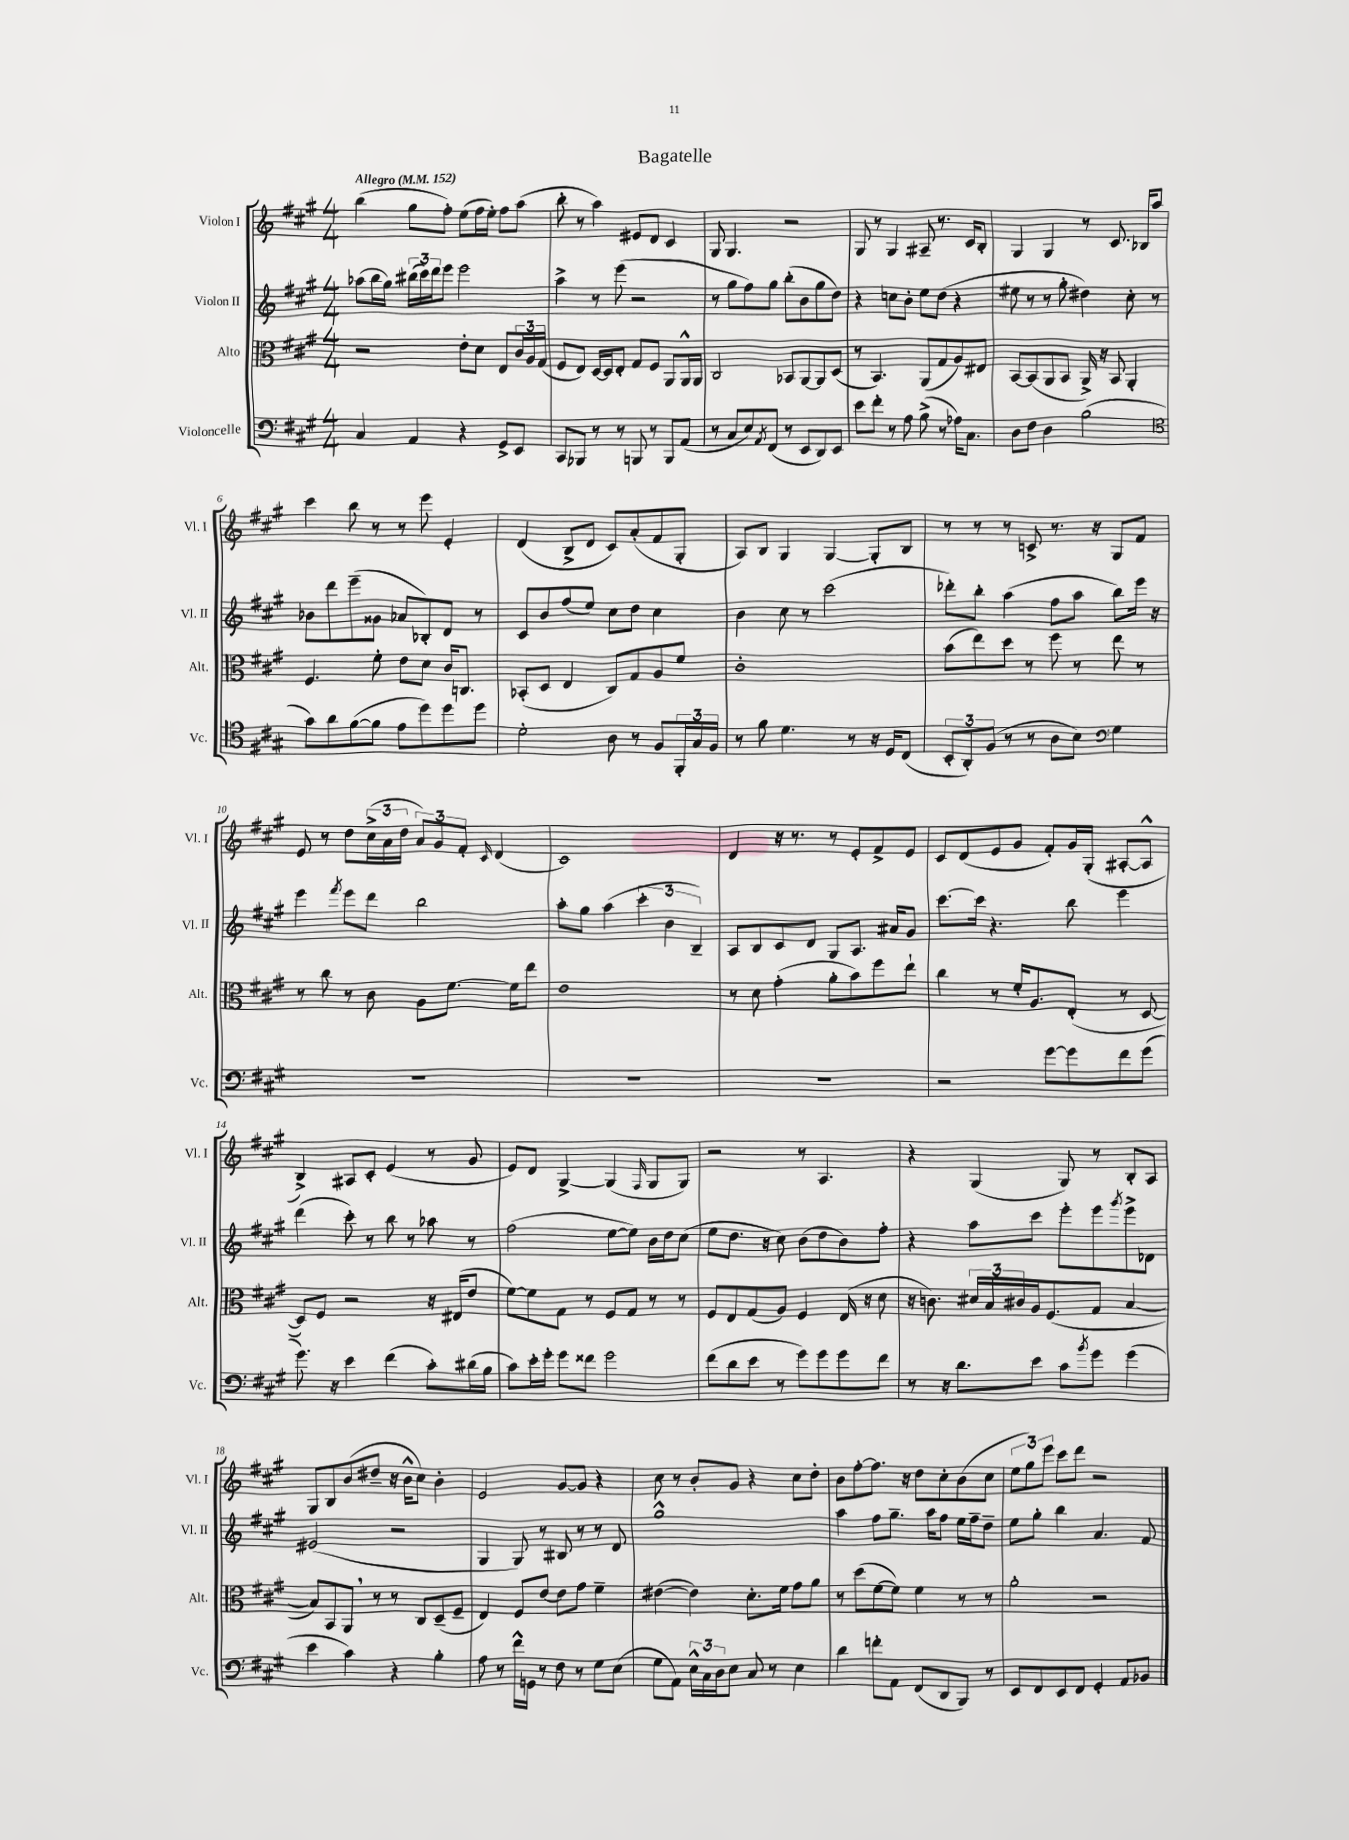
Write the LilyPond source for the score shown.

\header { title = "Bagatelle" }
<<
\new StaffGroup <<
\new Staff = "s0" \with { instrumentName = "Violon I" shortInstrumentName = "Vl. I" } {
    \clef treble \key a \major \numericTimeSignature \time 4/4 \tempo "Allegro" 4 = 152
    b''4( gis''8 fis''8-.) e''8( fis''16 e''16-.) fis''8 a''8( |
    b''8-. r8 a''4) eis'8 d'8 cis'4 |
    gis8 gis4. r2 |
    gis8 r8 gis4 ais8-- r8. cis'16 b8-. |
    gis4 gis4 r8 cis'8. bes16 a''8 |
    cis'''4 b''8 r8 r8 e'''8 e'4-. |
    d'4( b8-> d'8 cis'8) a'8-.( fis'8 gis8-. |
    a8) b8 gis4 gis4~ gis8-. b8 |
    r8 r8 r8 c'8-> r8. r16 gis8 fis'8 |
    e'8 r8 d''8 \tuplet 3/2 { cis''16->( a'16 d''16 } \tuplet 3/2 { a'8) gis'8 fis'8-. } \grace { cis'16 } d'4( |
    cis'1) |
    d'4 r16 r8. r8 e'8-. fis'8-> e'8 |
    cis'8 d'8( e'8 gis'8 fis'8-.) gis'16 gis16-.( ais8~-. ais8-^ |
    b4->) ais8 cis'8-. e'4( r8 gis'8 |
    e'8) d'8 gis4~-> gis4( \grace { fis16 } gis8 gis8) |
    r2 r8 a4. |
    r4 gis4( gis8) r8 b8-. a8 |
    gis8 b8 b'8( dis''8-- r16 b'16-^ cis''8) b'4-. |
    e'2 gis'8~ gis'8 r4 |
    cis''8 r8 b'8-. gis'8 r4 cis''8 d''8-. |
    b'8 fis''8~-. fis''8. r16 d''8 cis''8-. b'8( cis''8 |
    \tuplet 3/2 { e''8 gis''8) e'''8 } cis'''8 d'''8 r2 \bar "|." |
}
\new Staff = "s1" \with { instrumentName = "Violon II" shortInstrumentName = "Vl. II" } {
    \clef treble \key a \major \numericTimeSignature \time 4/4
    aes''8( b''16 gis''16) \tuplet 3/2 { bis''16( cis'''16) d'''16 } e'''8 e'''2 |
    a''4-> r8 e'''8( r2 |
    r8 gis''8 fis''8) gis''8 b''8-.( b'8 gis''8 d''8) |
    r4 c''8 b'8-. e''8 d''8( r4 |
    eis''8 r8 r8 gis''8-. dis''4) cis''8-. r8 |
    bes'8 d'''8 e'''8--( gisis'8 aes'8 bes8-.) d'8 r8 |
    cis'8 b'8 fis''8( e''8) cis''8 d''8 cis''4 |
    b'4 cis''8 r8 cis'''2( |
    des'''8-.) b''8-. a''4( fis''8 a''8 b''8) e'''16 r16 |
    e'''4 \acciaccatura { fis'''8 } e'''8 d'''8 b''2 |
    a''8-. gis''8 a''4( \tuplet 3/2 { cis'''4-. b'4 b4--) } |
    a8 b8 cis'8 d'8 gis8 a8. ais'16 gis'8 |
    cis'''8.~ cis'''16 r4. b''8 e'''4 |
    d'''4( cis'''8-.) r8 b''8 r8 aes''8 r8 |
    fis''2( e''8~ e''8) b'16 d''16 cis''8( |
    e''8 d''8. r16 cis''8) b'8( d''8 b'8) fis''8-. |
    r4 a''8 cis'''8 e'''8-. e'''8 \acciaccatura { gis'''8 } e'''8-> des'8 |
    eis'2( r2 |
    gis4 gis8) r8 bis8 r8 r8 d'8 |
    gis''1-^ |
    a''4 fis''8 gis''8.-- a''16 fis''8 e''16 fis''16-- d''8-- |
    e''8 gis''8-. b''4 a'4. fis'8 \bar "|." |
}
\new Staff = "s2" \with { instrumentName = "Alto" shortInstrumentName = "Alt." } {
    \clef alto \key a \major \numericTimeSignature \time 4/4
    r2 e'8-. d'8 e8 \tuplet 3/2 { cis'16 a16 gis16( } |
    fis8 e8) d16~ d16 e8-. gis8 fis8 a,8 a,16-^ a,16 |
    cis2 bes,8 a,8~ a,8 d8( |
    r8 b,4.) a,8( gis8 a8) eis8 |
    b,8~ b,8( a,8 b,8 a,16->) r16 b,8 a,4-. |
    fis4. fis'8-. e'8 d'8 cis'16 c8. |
    bes,8-.( d8 e4 cis8) gis8 a8 fis'8 |
    cis'1-. |
    b'8( e''8) d''8 r8 fis''8 r8 e''8 r8 |
    r8 cis''8 r8 cis'8 a8 fis'8.~ fis'16 e''8 |
    e'1 |
    r8 d'8 gis'4-.( a'8-. b'8) fis''8 e''8-! |
    cis''4 r8 fis'16-. a8. e8-.( r8 d8~ |
    d8) fis8 r2 r16 eis16( e'8 |
    fis'8~) fis'8 gis8 r8 fis8 gis8 r8 r8 |
    fis8 e8 gis8( a8) fis4 e16( r16 d'8 |
    r16 c'8.) \tuplet 3/2 { dis'16 b16 cis'16 } a16 fis8.( gis8 b4~ |
    b8) b,8 a,8 \breathe r8 r8 cis8 d8--( fis8-- |
    e4) fis8 e'8~ e'8 gis'8 fis'4-- |
    eis'4~( eis'4) d'8.-. fis'16 gis'8 a'8 |
    r8 d''8( fis'8~ fis'8) fis'4 r8 r8 |
    a'2-. r2 \bar "|." |
}
\new Staff = "s3" \with { instrumentName = "Violoncelle" shortInstrumentName = "Vc." } {
    \clef bass \key a \major \numericTimeSignature \time 4/4
    cis4 a,4 r4 gis,8-> e,8 |
    cis,8 bes,,8 r8 r8 b,,8 r8 b,,8 a,8( |
    r8 cis8 e8) \acciaccatura { a,8 } fis,8( r8 e,8 d,8) e,8 |
    e'8 fis'8-. r8 a8 b8->( r8 aes16) cis8. |
    d8 fis8 d4 b2( |
    \clef tenor gis'8) a'8 fis'8~( fis'8 e'8 d''8) d''8 d''8 |
    d'2-. a8 r8 fis8 \tuplet 3/2 { fis,16-. gis16 fis16 } |
    r8 fis'8 d'4. r8 r16 d16 cis8( |
    \tuplet 3/2 { b,8-. a,8-.) fis8( } r8 r8 a8 b8) \clef bass gis4 |
    R1 |
    R1 |
    R1 |
    r2 gis'8~ gis'8 fis'8 gis'8( |
    gis'8.) r16 e'4 fis'4( cis'8-.) dis'16( b16 |
    cis'8) e'16-. gis'16-. gis'8 fisis'8 gis'2 |
    fis'8( d'8 e'8 r8 gis'8) gis'8 gis'8 fis'8 |
    r8 r16 d'8. e'8 cis'8 \acciaccatura { b'8 } gis'8 gis'4( |
    e'4 cis'4) r4 b4-. |
    a8 r8 fis'16-^ g,16 r8 fis8 r8 gis8 e8( |
    gis8 a,8) \tuplet 3/2 { e16-^ cis16 d16 } e8 cis8 r8 e4 |
    d'4 f'8-. a,8 fis,8( d,8 b,,8) r8 |
    e,8 fis,8 e,8 fis,8 gis,4-. a,8 bes,8 \bar "|." |
}
>>
>>
